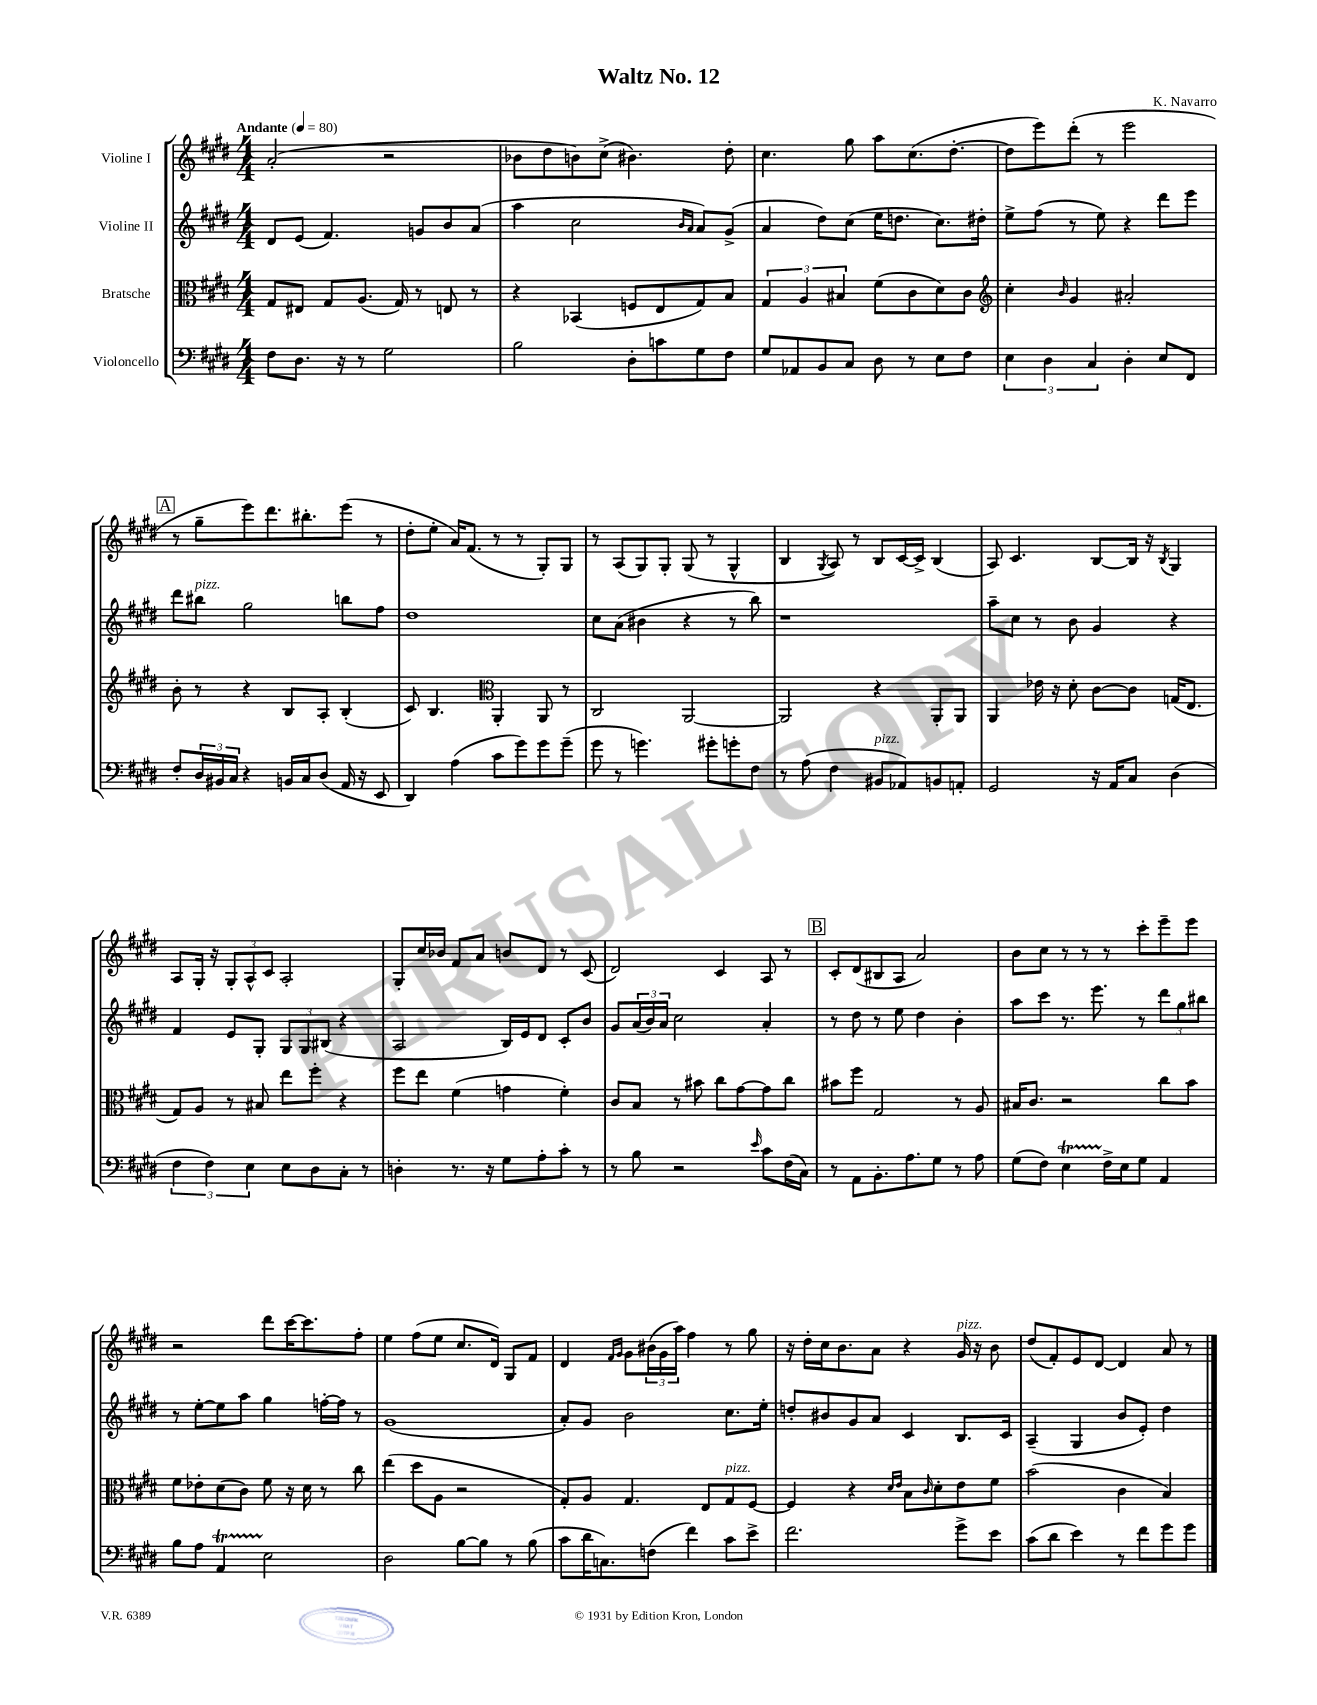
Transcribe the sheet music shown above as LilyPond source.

\header { title = "Waltz No. 12" composer = "K. Navarro" }
<<
\new StaffGroup <<
\new Staff = "s0" \with { instrumentName = "Violine I" } {
    \clef treble \key e \major \numericTimeSignature \time 4/4 \tempo "Andante" 4 = 80
    a'2-.( r2 |
    bes'8 dis''8 b'8) cis''8->( bis'4.) dis''8-. |
    cis''4. gis''8 a''8 cis''8.( dis''8.~-. |
    dis''8 e'''8) dis'''8-.( r8 e'''2 |
    \mark \markup { \box "A" } r8 gis''8-- e'''8) dis'''8. bis''8.-. e'''8( r8 |
    dis''8-. e''8-. a'16) fis'8.( r8 r8 gis8-.) gis8 |
    r8 a8( gis8) gis8-. gis8( r8 gis4-^ |
    b4 \acciaccatura { gis8 } a8) r8 b8 cis'16~ cis'16-> b4( |
    a8) cis'4. b8~ b16 r16 \acciaccatura { b8 } gis4 |
    a8 gis16-. r16 \tuplet 3/2 { gis8-. a8-^ cis'8 } a2-. |
    gis8-. cis''16 bes'16 fis'8 a'8 b'8 dis'8 r8 cis'8( |
    dis'2) cis'4 a8 r8 |
    \mark \markup { \box "B" } cis'8-. dis'8( bis8 a8 a'2) |
    b'8 cis''8 r8 r8 r8 cis'''8-. e'''8-- e'''8 |
    r2 dis'''8 cis'''16~ cis'''8. fis''8-. |
    e''4 fis''8( e''8 cis''8. dis'16) gis8 fis'8 |
    dis'4 \grace { fis'16 gis'16 } gis'8 \tuplet 3/2 { bis'16( gis'16 a''16) } fis''4 r8 gis''8 |
    r16 dis''16-. cis''16 b'8. a'8 r4 gis'16^\markup { \italic "pizz." } r16 b'8 |
    dis''8( fis'8-.) e'8 dis'8~ dis'4 a'8 r8 \bar "|." |
}
\new Staff = "s1" \with { instrumentName = "Violine II" } {
    \clef treble \key e \major \numericTimeSignature \time 4/4
    dis'8 e'8( fis'4.) g'8 b'8 a'8( |
    a''4 cis''2 \grace { b'16 a'16 } a'8) gis'8->( |
    a'4 dis''8) cis''8( e''16 d''8. cis''8.) dis''16-. |
    e''8-> fis''8( r8 e''8) r4 dis'''8 e'''8 |
    \mark \markup { \box "A" } dis'''8 bis''8^\markup { \italic "pizz." } gis''2 b''8 fis''8 |
    dis''1 |
    cis''8 a'8( bis'4 r4 r8 b''8) |
    r1 |
    a''8-- cis''8 r8 b'8 gis'4 r4 |
    fis'4 e'8 gis8-. \tuplet 3/2 { gis8 gis8 bis8( } r4 |
    a2 b16) e'16 dis'8 cis'8-. b'8 |
    gis'8 \tuplet 3/2 { a'16( b'16) a'16 } cis''2 a'4-. |
    \mark \markup { \box "B" } r8 dis''8 r8 e''8 dis''4 b'4-. |
    a''8 cis'''8 r8. e'''8. r8 \tuplet 3/2 { dis'''8 gis''8 bis''8 } |
    r8 e''8~-. e''8 a''8 gis''4 f''16~-. f''16 r8 |
    gis'1( |
    a'8-.) gis'8 b'2 cis''8. e''16-. |
    d''8-. bis'8 gis'8 a'8 cis'4 b8. cis'16 |
    a4--( gis4 b'8 e'8-.) dis''4 \bar "|." |
}
\new Staff = "s2" \with { instrumentName = "Bratsche" } {
    \clef alto \key e \major \numericTimeSignature \time 4/4
    gis8 eis8 gis8 a8.( gis16) r8 e8 r8 |
    r4 bes,4( f8 e8 gis8) b8 |
    \tuplet 3/2 { gis4 a4 bis4 } fis'8( cis'8 dis'8) cis'8 |
    \clef treble cis''4-. \grace { b'16 } gis'4 ais'2-. |
    \mark \markup { \box "A" } b'8-. r8 r4 b8 a8-. b4-.( |
    cis'8) b4. \clef alto a,4-. a,8 r8 |
    cis2 a,2~ |
    a,2 r4 a,8-. a,8 |
    a,4 ees'16 r16 dis'8-. cis'8~ cis'8 g16( e8. |
    gis8) a8 r8 bis8 e''8 fis''8-. r4 |
    fis''8 e''8 fis'4( g'4 fis'4-.) |
    cis'8 b8 r8 bis'8 cis''8 gis'8~ gis'8 cis''8 |
    \mark \markup { \box "B" } bis'8 fis''8 gis2 r8 a8 |
    bis16 cis'8. r2 cis''8 b'8 |
    fis'8 ees'8-. dis'8( cis'8) fis'8 r16 dis'16 r8 cis''8 |
    e''4( dis''8 a8 r2 |
    gis8-.) a8 gis4. e8 gis8^\markup { \italic "pizz." } fis8~ |
    fis4 r4 \grace { dis'16 e'16 } b8 \grace { cis'16 } dis'8-. e'8 fis'8 |
    b'2( cis'4 b4) \bar "|." |
}
\new Staff = "s3" \with { instrumentName = "Violoncello" } {
    \clef bass \key e \major \numericTimeSignature \time 4/4
    fis8 dis8. r16 r8 gis2 |
    b2 dis8-. c'8 gis8 fis8 |
    gis8 aes,8 b,8 cis8 dis8 r8 e8 fis8 |
    \tuplet 3/2 { e4 dis4 cis4 } dis4-. e8 fis,8 |
    \mark \markup { \box "A" } fis8-. \tuplet 3/2 { dis16 bis,16 cis16 } r4 b,16 cis16 dis8( a,16 r16 e,8 |
    dis,4) a4( cis'8 gis'8) gis'8 gis'8--( |
    gis'8 r8 g'4.) gis'8-. g'8-. fis8 |
    r8 a8( fis4 bis,8^\markup { \italic "pizz." } aes,8) b,8 a,8-. |
    gis,2 r16 a,16 cis8 dis4( |
    \tuplet 3/2 { fis4 fis4) e4 } e8 dis8 cis8-. r8 |
    d4-. r8. r16 gis8 a8-. cis'8-. r8 |
    r8 b8 r2 \grace { e'16 } cis'8 fis16( cis16) |
    \mark \markup { \box "B" } r8 a,8 b,8.-. a8. gis8 r8 a8 |
    gis8( fis8) e4\startTrillSpan fis16->\stopTrillSpan e16 gis8 a,4 |
    b8 a8 a,4\startTrillSpan e2\stopTrillSpan |
    dis2 b8~ b8 r8 b8( |
    cis'8 dis'16 c8.) f8( fis'4) cis'8 e'8-> |
    fis'2. gis'8-> e'8 |
    cis'8( dis'8 e'4) r8 fis'8 gis'8 gis'8 \bar "|." |
}
>>
>>
\layout { \context { \Score \remove "Bar_number_engraver" } }
